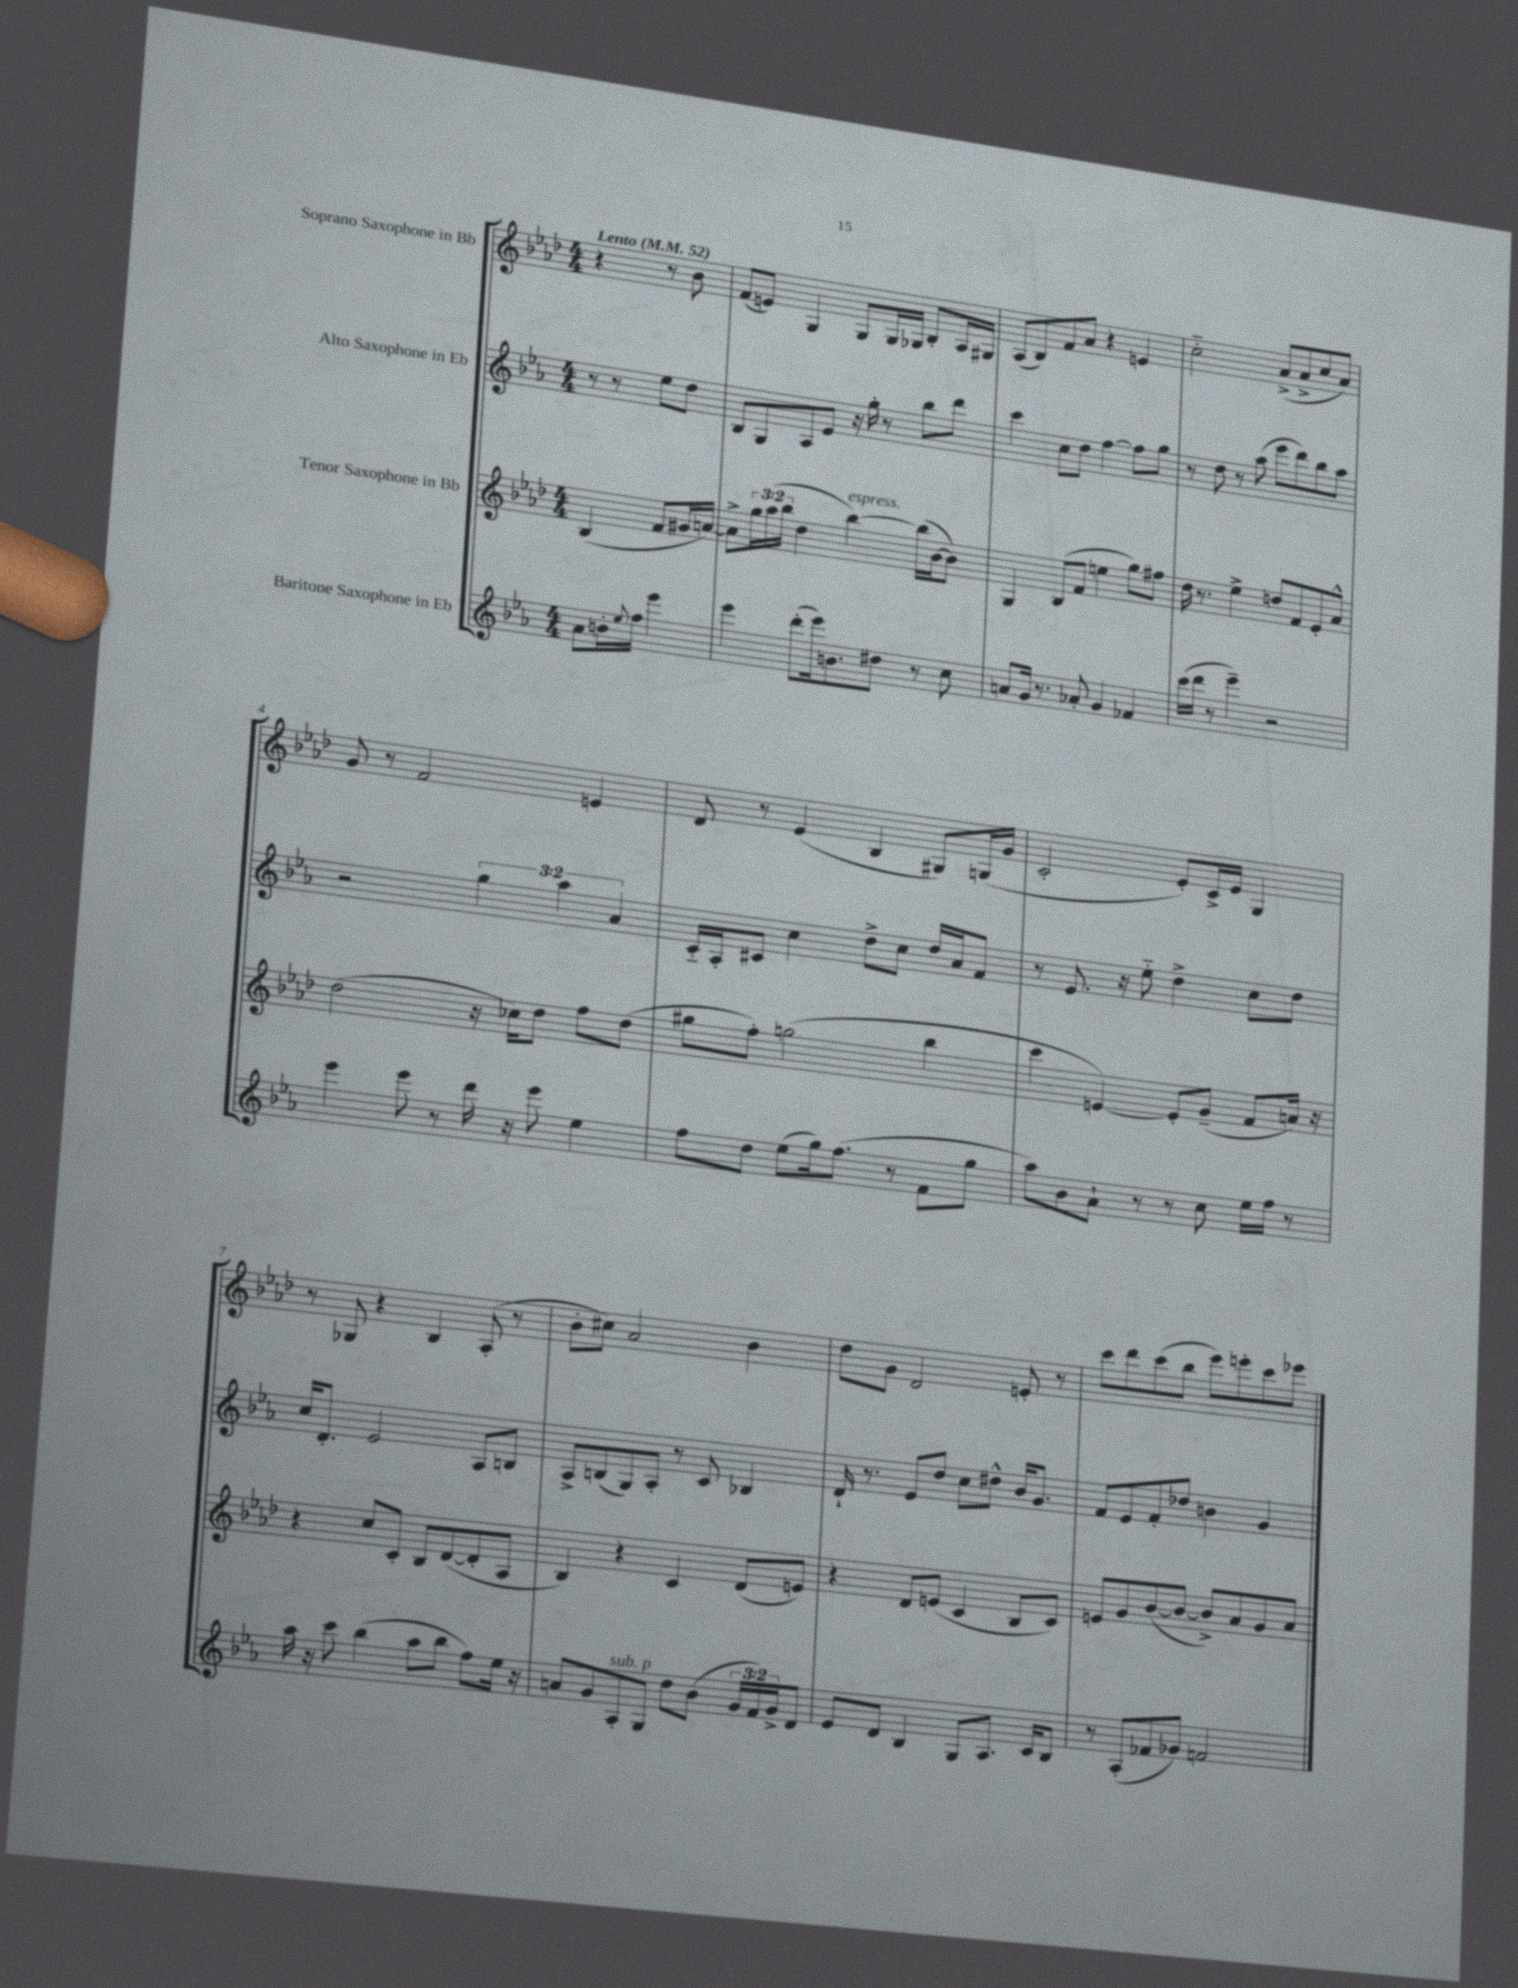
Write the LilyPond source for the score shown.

<<
\new StaffGroup <<
\new Staff = "s0" \with { instrumentName = "Soprano Saxophone in Bb" } {
    \clef treble \key aes \major \numericTimeSignature \time 4/4 \partial 2 \tempo "Lento" 4 = 52
    r4 r8 bes'8 |
    f'8( e'8) g4 g8 g16 ges16 bes8-. aes16 gis16 |
    aes8( bes8) f'8 aes'8 r4 e'4 |
    c''2-_ aes'8->( aes'8-> c''8 aes'8) |
    g'8 r8 f'2 e'4 |
    des'8 r8 ees'4( bes4 gis8) g16( g'16 |
    c'2-. ees'8-.) c'16-> ees'16 g4 |
    r8 ges8 r4 bes4 aes8-.( r8 |
    bes'8-. cis''8) aes'2 bes'4 |
    des''8 g'8 des'2 e'8-. r8 |
    c'''8 des'''8 c'''8( bes''8 ees'''8) e'''8-. c'''8 ees'''8 \bar "|." |
}
\new Staff = "s1" \with { instrumentName = "Alto Saxophone in Eb" } {
    \clef treble \key ees \major \numericTimeSignature \time 4/4 \override Staff.TupletNumber.text = #tuplet-number::calc-fraction-text \partial 2
    r8 r8 ees''8 d''8 |
    bes8 g8 aes8 ees'8 r16 g''16-. r8 bes''8 d'''8 |
    c'''4 c''8 d''8 f''4~ f''8 g''8 |
    r8 d''8 r8 aes''8( ees'''8 d'''8) bes''8 aes''8 |
    r2 \tuplet 3/2 { g''4 aes''4 aes'4 } |
    c'16-_ aes16-. cis'8 c''4 d''8-> c''8 d''16 aes'16 f'8 |
    r8 ees'8. r16 ees''8-_ d''4-> c''8 d''8 |
    c''16 d'8.-. ees'2 aes8 b8 |
    aes8-> b8( g8) aes8-. r8 c'8 bes4 |
    d'16-! r8. ees'8 d''8 c''8 dis''8-^ bes'16 g'8. |
    f'8 ees'8 f'8-. des''8 b'4 g'4 \bar "|." |
}
\new Staff = "s2" \with { instrumentName = "Tenor Saxophone in Bb" } {
    \clef treble \key aes \major \numericTimeSignature \time 4/4 \override Staff.TupletNumber.text = #tuplet-number::calc-fraction-text \partial 2
    bes4( f'8 gis'16 a'16~) |
    a'8-> \tuplet 3/2 { g''16 aes''16( bes''16 } des''4 bes''4~^\markup { \italic "espress." }) bes''16( bes'16~ bes'8) |
    g4 bes8( f'8 e''4 g''8) fis''8 |
    des''16 r8. ees''4-> d''8 f'8 ees'8-. aes'8-^ |
    des''2( r16 ces''16) des''8 f''8 des''8( |
    gis''8 f''8-.) g''2( bes''4 |
    c'''4 e'4~) e'8-. g'8--( f'8 a'16) r16 |
    r4 c''8 c'8-. bes8 des'8~( des'8-. aes8 |
    bes4) r4 c'4 des'8( e'8) |
    r4 des'8 e'8( c'4 bes8 c'8) |
    e'8 g'8 bes'8~( bes'8~ bes'8->) aes'8 g'8 aes'8 \bar "|." |
}
\new Staff = "s3" \with { instrumentName = "Baritone Saxophone in Eb" } {
    \clef treble \key ees \major \numericTimeSignature \time 4/4 \override Staff.TupletNumber.text = #tuplet-number::calc-fraction-text \partial 2
    aes'8 b'16-. \appoggiatura { ees''8 } f''16 ees'''4 |
    ees'''4 d'''8-.( ees'''16) b'8. dis''8 r8 c''8 |
    a'8 g'16 r8. aes'8-. g'4 fes'4 |
    c'''16( d'''16 r8 ees'''4--) r2 |
    ees'''4 ees'''8 r8 d'''16 r16 ees'''8 ees''4 |
    f''8 d''8 ees''8( g''16) f''8.( r8 f'8 g''8 |
    aes''8) bes'8 aes'8-! r8 r8 c''8 ees''16 f''16 r8 |
    aes''16 r16 c'''8 bes''4( aes''8 bes''8 f''8) ees''16 r16 |
    a'8 g'8 aes8-.^\markup { \italic "sub. p" } g8 d''8 bes'8( \tuplet 3/2 { g'16 f'16) g'16-> } d'8 |
    ees'8 d'8 bes4 g8 aes8. c'16 bes8 |
    r8 aes8-.( fes'8 ges'8) f'2 \bar "|." |
}
>>
>>
